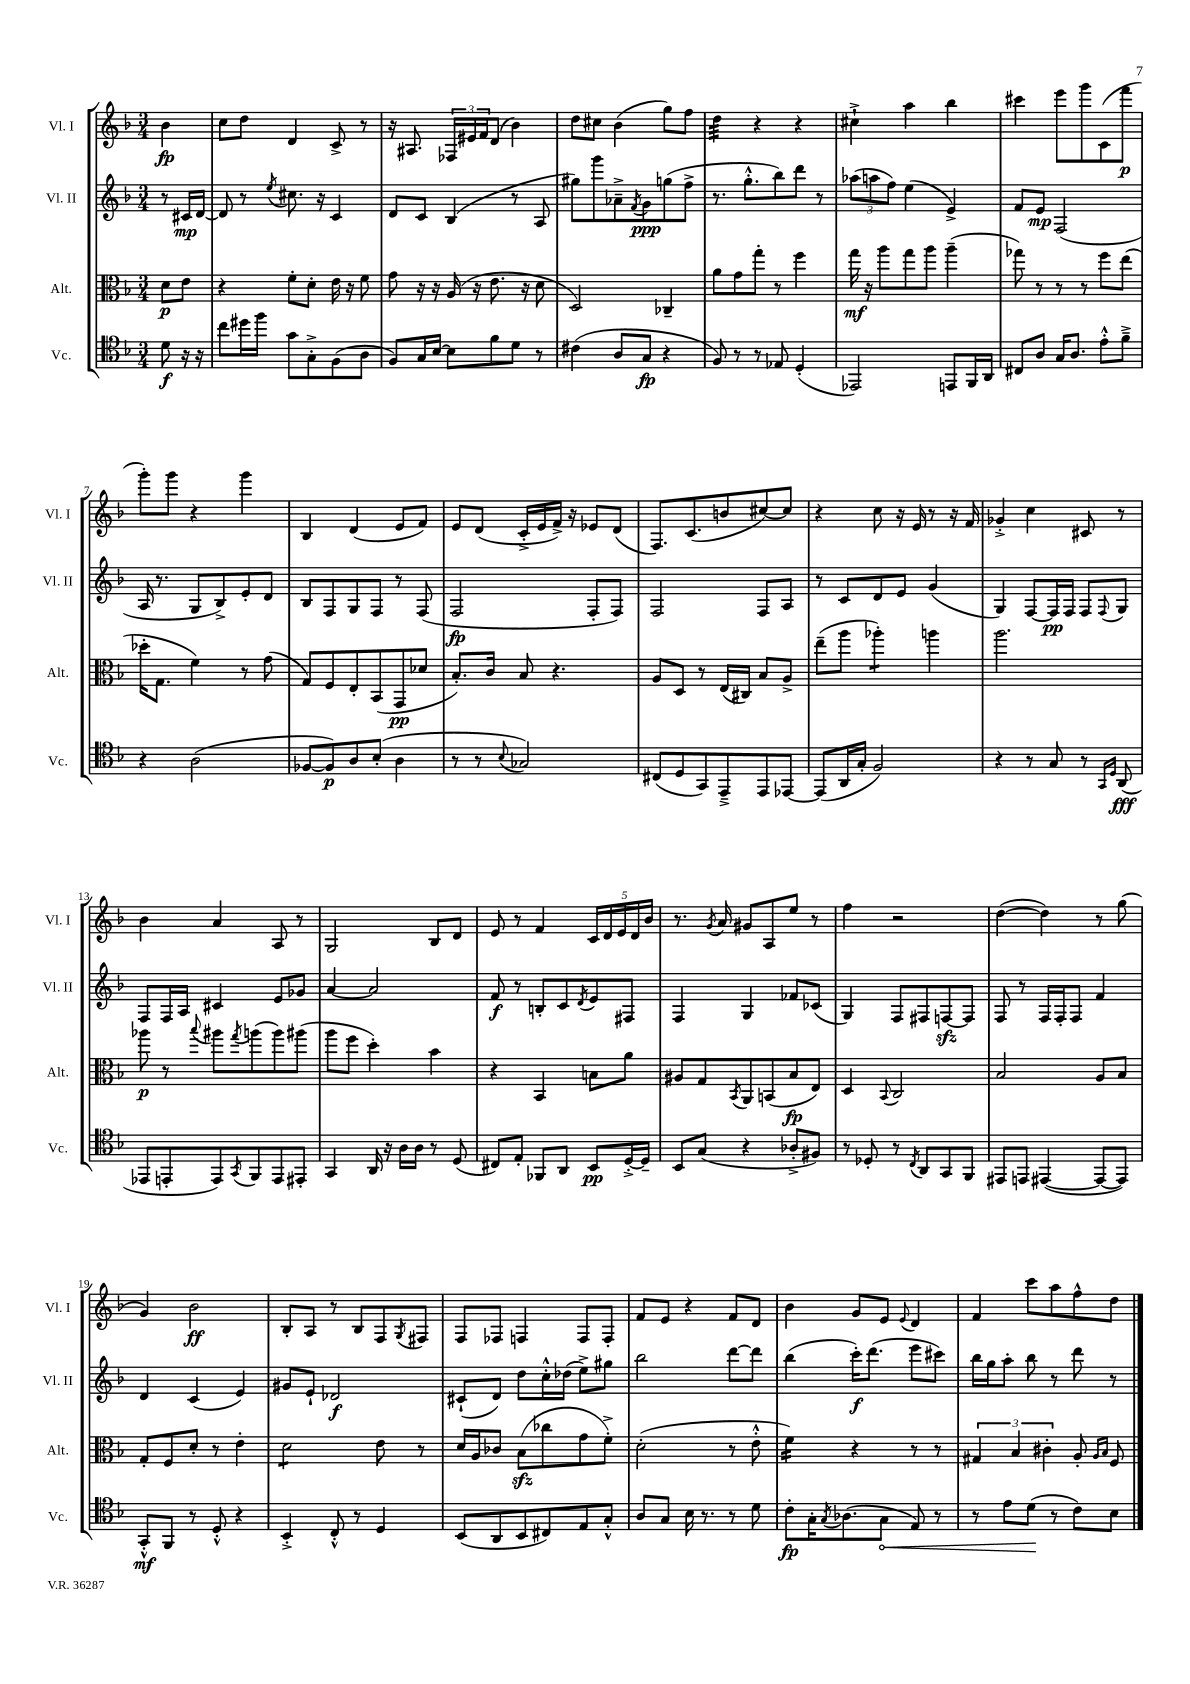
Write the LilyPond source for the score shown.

<<
\new StaffGroup <<
\new Staff = "s0" \with { instrumentName = "Vl. I" shortInstrumentName = "Vl. I" } {
    \clef treble \key f \major \numericTimeSignature \time 3/4 \partial 4
    bes'4\fp |
    c''8 d''8 d'4 c'8-> r8 |
    r16 ais8. \tuplet 3/2 { fes16 eis'16 f'16 } d'8( bes'4) |
    d''8 cis''8 bes'4( g''8) f''8 |
    d''4:32 r4 r4 |
    cis''4-!-> a''4 bes''4 |
    cis'''4 e'''8 g'''8 c'8( f'''8\p |
    g'''8-.) g'''8 r4 g'''4 |
    bes4 d'4( e'8 f'8) |
    e'8 d'8( c'16-.-> e'16 f'16->) r16 ees'8 d'8( |
    f8.) c'8.( b'8 cis''8~) cis''8 |
    r4 c''8 r16 e'16 r8 r16 f'16 |
    ges'4-.-> c''4 cis'8 r8 |
    bes'4 a'4 a8 r8 |
    g2 bes8 d'8 |
    e'8 r8 f'4 \tuplet 5/4 { c'16 d'16 e'16 d'16 bes'16 } |
    r8. \acciaccatura { g'8 } a'16 gis'8 a8 e''8 r8 |
    f''4 r2 |
    d''4~( d''4) r8 g''8( |
    g'4) bes'2\ff |
    bes8-. a8 r8 bes8 f8 \acciaccatura { g8 } fis8 |
    f8 fes8 f4 f8 f8-. |
    f'8 e'8 r4 f'8 d'8 |
    bes'4 g'8 e'8 \appoggiatura { e'8 } d'4 |
    f'4 c'''8 a''8 f''8-^ d''8 \bar "|." |
}
\new Staff = "s1" \with { instrumentName = "Vl. II" shortInstrumentName = "Vl. II" } {
    \clef treble \key f \major \numericTimeSignature \time 3/4 \partial 4
    r8 cis'16\mp d'16~ |
    d'8 r8 \acciaccatura { e''8 } cis''8. r16 c'4 |
    d'8 c'8 bes4( r8 a8 |
    gis''8) g'''8 aes'8---> \acciaccatura { f'8 } g'8\ppp g''8( f''8-> |
    r8. g''8.-.-^ bes''8) d'''8 r8 |
    \tuplet 3/2 { aes''8( a''8 f''8) } e''4( e'4->) |
    f'8 e'8\mp f2( |
    a16 r8. g8 bes8->) e'8-. d'8 |
    bes8 f8 g8 f8 r8 f8( |
    f2\fp f8-. f8) |
    f2 f8 a8 |
    r8 c'8 d'8 e'8 g'4( |
    g4) f8~ f16\pp f16 f8 \appoggiatura { f8 } g8 |
    f8 f16 a16 cis'4 e'8 ges'8 |
    a'4~ a'2 |
    f'8\f r8 b8-. c'8 \acciaccatura { d'8 } e'8 fis8 |
    f4 g4 fes'8 ces'8( |
    g4) f8 fis8 f8~\sfz f8 |
    f8 r8 f16 f16-. f8 f'4 |
    d'4 c'4( e'4) |
    gis'8 e'8-! des'2\f |
    cis'8-!( d'8) d''8 c''16-.-^ des''16( e''8->) gis''8 |
    bes''2 d'''8~ d'''8 |
    bes''4( c'''16-.\f) d'''8.( e'''8 cis'''8) |
    bes''16 g''16 a''8-. bes''8 r8 d'''8 r8 \bar "|." |
}
\new Staff = "s2" \with { instrumentName = "Alt." shortInstrumentName = "Alt." } {
    \clef alto \key f \major \numericTimeSignature \time 3/4 \partial 4
    d'8\p e'8 |
    r4 f'8-. d'8-. e'16 r16 f'8 |
    g'8 r16 r16 a16( r16 e'8. r16 d'8 |
    d2) ces4-- |
    a'8 g'8 g''8-. r8 f''4 |
    g''16\mf r16 a''8 g''8 a''8 a''4--( |
    ges''8) r8 r8 r8 f''8 e''8( |
    des''16-. g8. f'4) r8 g'8( |
    g8) f8 e8-. bes,8( g,8\pp des'8 |
    bes8.-.) c'16 bes8 r4. |
    a8 d8 r8 e16( cis16) bes8 a8-> |
    e''8--( a''8 aes''4:8-.) a''4 |
    a''2. |
    aes''8\p r8 \appoggiatura { bes''8 } ais''8 \acciaccatura { g''8 } a''8( a''8) ais''8( |
    a''8 f''8 d''4-.) bes'4 |
    r4 bes,4 b8 a'8 |
    ais8 g8 \acciaccatura { bes,8 } a,8 b,8( bes8\fp e8) |
    d4 \appoggiatura { bes,8 } c2 |
    bes2 a8 bes8 |
    g8-. f8 d'8-. r8 e'4-. |
    d'2:8 e'8 r8 |
    d'16 a16 ces'8 bes8\sfz( ces''8 g'8 f'8-.->) |
    d'2-.( r8 e'8-.-^ |
    f'4:16) r4 r8 r8 |
    \tuplet 3/2 { gis4 bes4 cis'4-. } a8-. \grace { a16 bes16 } f8 \bar "|." |
}
\new Staff = "s3" \with { instrumentName = "Vc." shortInstrumentName = "Vc." } {
    \clef tenor \key f \major \numericTimeSignature \time 3/4 \partial 4
    d'8\f r16 r16 |
    c''8 dis''16 f''16 g'8 g8-.-> f8( a8 |
    f8) g16 bes16~ bes8 f'8 d'8 r8 |
    cis'4( a8 g8\fp r4 |
    f8) r8 r8 ees8 d4-.( |
    ees,2) e,8 f,16 a,16 |
    cis8 a8 g16 a8. e'8-.-^ f'8---> |
    r4 a2( |
    fes8~ fes8\p) a8 bes8-.( a4 |
    r8 r8 \appoggiatura { bes8 } ges2) |
    cis8( d8 g,8) e,8---> e,8 ees,8~ |
    ees,8( a,16 g16-. f2) |
    r4 r8 g8 r8 \grace { g,16 d16 } a,8\fff( |
    ees,8 e,8-. e,8) \acciaccatura { g,8 } f,8 e,8 eis,8-. |
    g,4 a,16 r16 a16 a16 r8 d8( |
    cis8) e8-. fes,8 a,8 bes,8\pp d16~-.-> d16-- |
    bes,8 g8( r4 aes8-.-> fis8) |
    r8 des8-. r8 \acciaccatura { c8 } a,8 g,8 f,8 |
    eis,8 e,8 eis,4~( eis,8~ eis,8) |
    g,8-.-^\mf f,8 r8 d8-.-^ r4 |
    bes,4-.-> c8-.-^ r8 d4 |
    bes,8( a,8 bes,8 cis8) e8 g8-.-^ |
    a8 g8 bes16 r8. r8 d'8 |
    c'8-.\fp g16-. \acciaccatura { g8 } aes8.( \once \override Hairpin.circled-tip = ##t g8\< e8) r8 |
    r8 e'8 d'8\!( r8 c'8) bes8 \bar "|." |
}
>>
>>
